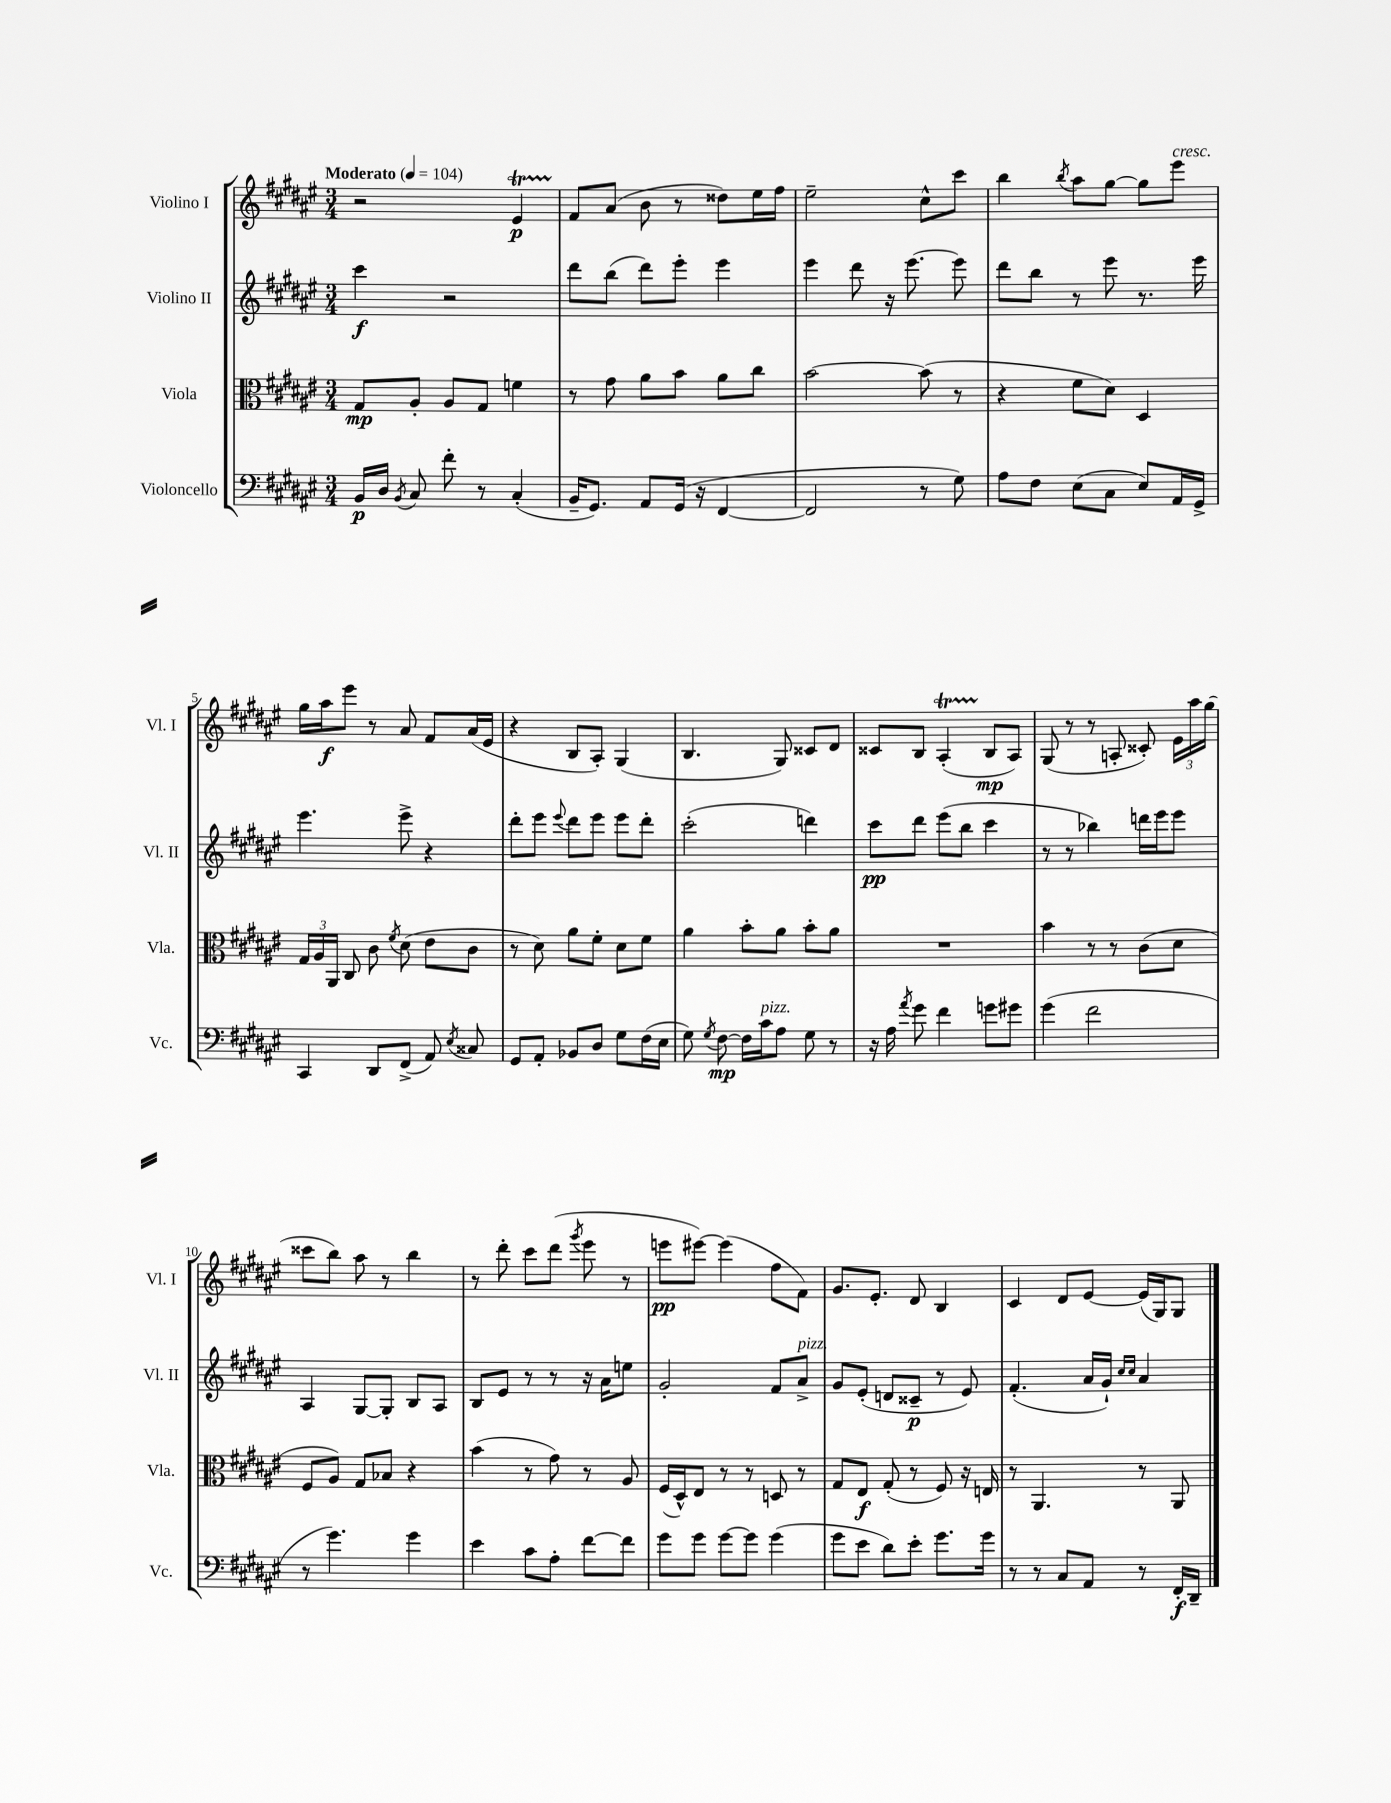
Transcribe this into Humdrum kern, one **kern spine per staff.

**kern	**kern	**kern	**kern
*staff4	*staff3	*staff2	*staff1
*clefF4	*clefC3	*clefG2	*clefG2
*k[f#c#g#d#a#e#]	*k[f#c#g#d#a#e#]	*k[f#c#g#d#a#e#]	*k[f#c#g#d#a#e#]
*M3/4	*M3/4	*M3/4	*M3/4
*MM104	*MM104	*MM104	*MM104
16BB/LL	8G#/L	4ccc#\	2r
16D#/JJ	.	.	.
8qBB/	.	.	.
8C#/	8A#'/J	.	.
8f#'\	8A#/L	2r	.
8r	8G#/J	.	.
(4C#'/	4f\	.	4e#/
=	=	=	=
16BB~/LK	8r	8ddd#\L	8f#/L
8.GG#/J)	.	.	.
.	8g#\	(8bb\J	(8a#/J
8AA#/L	8a#\L	8ddd#\L)	8b\
(16GG#/Jk	8b\J	8eee#'\J	8r
16r	.	.	.
[4FF#/	8a#\L	4eee#\	8dd##\L)
.	8cc#\J	.	16ee#\L
.	.	.	16ff#\JJ
=	=	=	=
2FF#/]	[2b\	4eee#\	2ee#~\
.	.	8ddd#\	.
.	.	16r	.
.	.	[8.eee#\	.
8r	(8b\]	.	8cc#^^\L
8G#\)	8r	8eee#\]	8ccc#\J
=	=	=	=
8A#\L	4r	8ddd#\L	4bb\
8F#\J	.	8bb\J	.
.	.	.	8qbb/
(8E#\L	8f#\L	8r	8aa#\L
8C#\J	8d#\J)	8eee#\	[8gg#\J
8E#/L)	4D#/	8.r	8gg#\]L
16AA#/L	.	.	8eee#\J
16GG#^/JJ	.	16eee#\	.
=	=	=	=
4CC#/	24G#/LL	4.eee#\	16gg#\LL
.	24A#/	.	.
.	.	.	16aa#\J
.	24AA#/JJ	.	.
.	8C#/	.	8eee#\J
8DD#/L	8c#\	.	8r
.	8qf#/	.	.
(8FF#^/J	(8d#\	8eee#^\	8a#/
8AA#/)	8e#\L	4r	8f#/L
8qE#/	.	.	.
8C##/	8c#\J	.	(16a#/L
.	.	.	16e#/JJ
=	=	=	=
8GG#/L	8r	8ddd#'\L	4r
8AA#'/J	8d#\)	8eee#\J	.
.	.	8qqeee#/	.
8BB-/L	8a#\L	8ddd#\L	8B/L
8D#/J	8f#'\J	8eee#\J	8A#'/J)
8G#\L	8d#\L	8eee#\L	(4G#/
(16F#\L	8f#\J	8ddd#'\J	.
16E#\JJ	.	.	.
=	=	=	=
8G#\)	4a#\	(2ccc#'\	4.B/
8qG#/	.	.	.
[8F#\	.	.	.
16F#\]LL	8b'\L	.	.
16c#\J	.	.	.
8A#\J	8a#\J	.	8G#/)
8G#\	8b'\L	4ddd\)	8c##/L
8r	8a#\J	.	8d#/J
=	=	=	=
16r	2.r	8ccc#\L	8c##/L
16A#\	.	.	.
8qa#/	.	.	.
8g#\	.	8ddd#\J	8B/J
4f#\	.	(8eee#\L	(4A#'/
.	.	8bb\J	.
8g\L	.	4ccc#\	8B/L
8g#\J	.	.	8A#/J)
=	=	=	=
(4g#\	4b\	8r	(8G#/
.	.	8r	8r
2f#\	8r	4bb-\)	8r
.	8r	.	8A'/
.	(8c#\L	16ddd\LL	8c##'/)
.	.	16eee#\J	.
.	8d#\J	8eee#\J	24e#\LL
.	.	.	24aa#\
.	.	.	(24gg#\JJ
=	=	=	=
8r	8F#/L	4A#/	8ccc##\L
4.g#\)	8A#/J)	.	8bb\J)
.	8G#/L	[8G#/L	8aa#\
.	8B-/J	8G#'/]J	8r
4g#\	4r	8B/L	4bb\
.	.	8A#/J	.
=	=	=	=
4e#\	(4b\	8B/L	8r
.	.	8e#/J	8ddd#'\
8c#\L	8r	8r	8ccc#\L
8A#'\J	8g#\)	8r	(8ddd#\J
.	.	.	8qggg#/
[8f#\L	8r	16r	8eee#\
.	.	16a#\LK	.
8f#\]J	8A#/	8ee\J	8r
=	=	=	=
8g#\L	(16F#/LL	2g#'/	8eee\L
.	16D#^^/J)	.	.
8g#\J	8E#/J	.	[8eee#\J)
[8g#\L	8r	.	(4eee#\]
8g#\]J	8r	.	.
(4g#\	8D/	8f#/L	8ff#\L
.	8r	8a#^/J	8f#\J)
=	=	=	=
8g#\L	8G#/L	8g#/L	8.g#/L
8e#\J	8E#/J	(8e#'/J	.
.	.	.	8.e#'/J
8d#\L)	(8G#'/	8d/L	.
8e#'\J	8r	8c##~/J	8d#/
8.g#\L	8F#/)	8r	4B/
.	16r	8e#/)	.
16g#\Jk	16E/	.	.
=	=	=	=
8r	8r	(4.f#'/	4c#/
8r	4.AA#/	.	.
8C#/L	.	.	8d#/L
8AA#/J	.	16a#/LL	[8e#/J
.	.	16g#`/JJ)	.
.	.	16qqcc#/LL	.
.	.	16qqcc#/JJ	.
8r	8r	4a#/	(16e#/]LL
.	.	.	16G#/J)
16FF#'/LL	8AA#/	.	8G#/J
16DD#~/JJ	.	.	.
==	==	==	==
*-	*-	*-	*-
